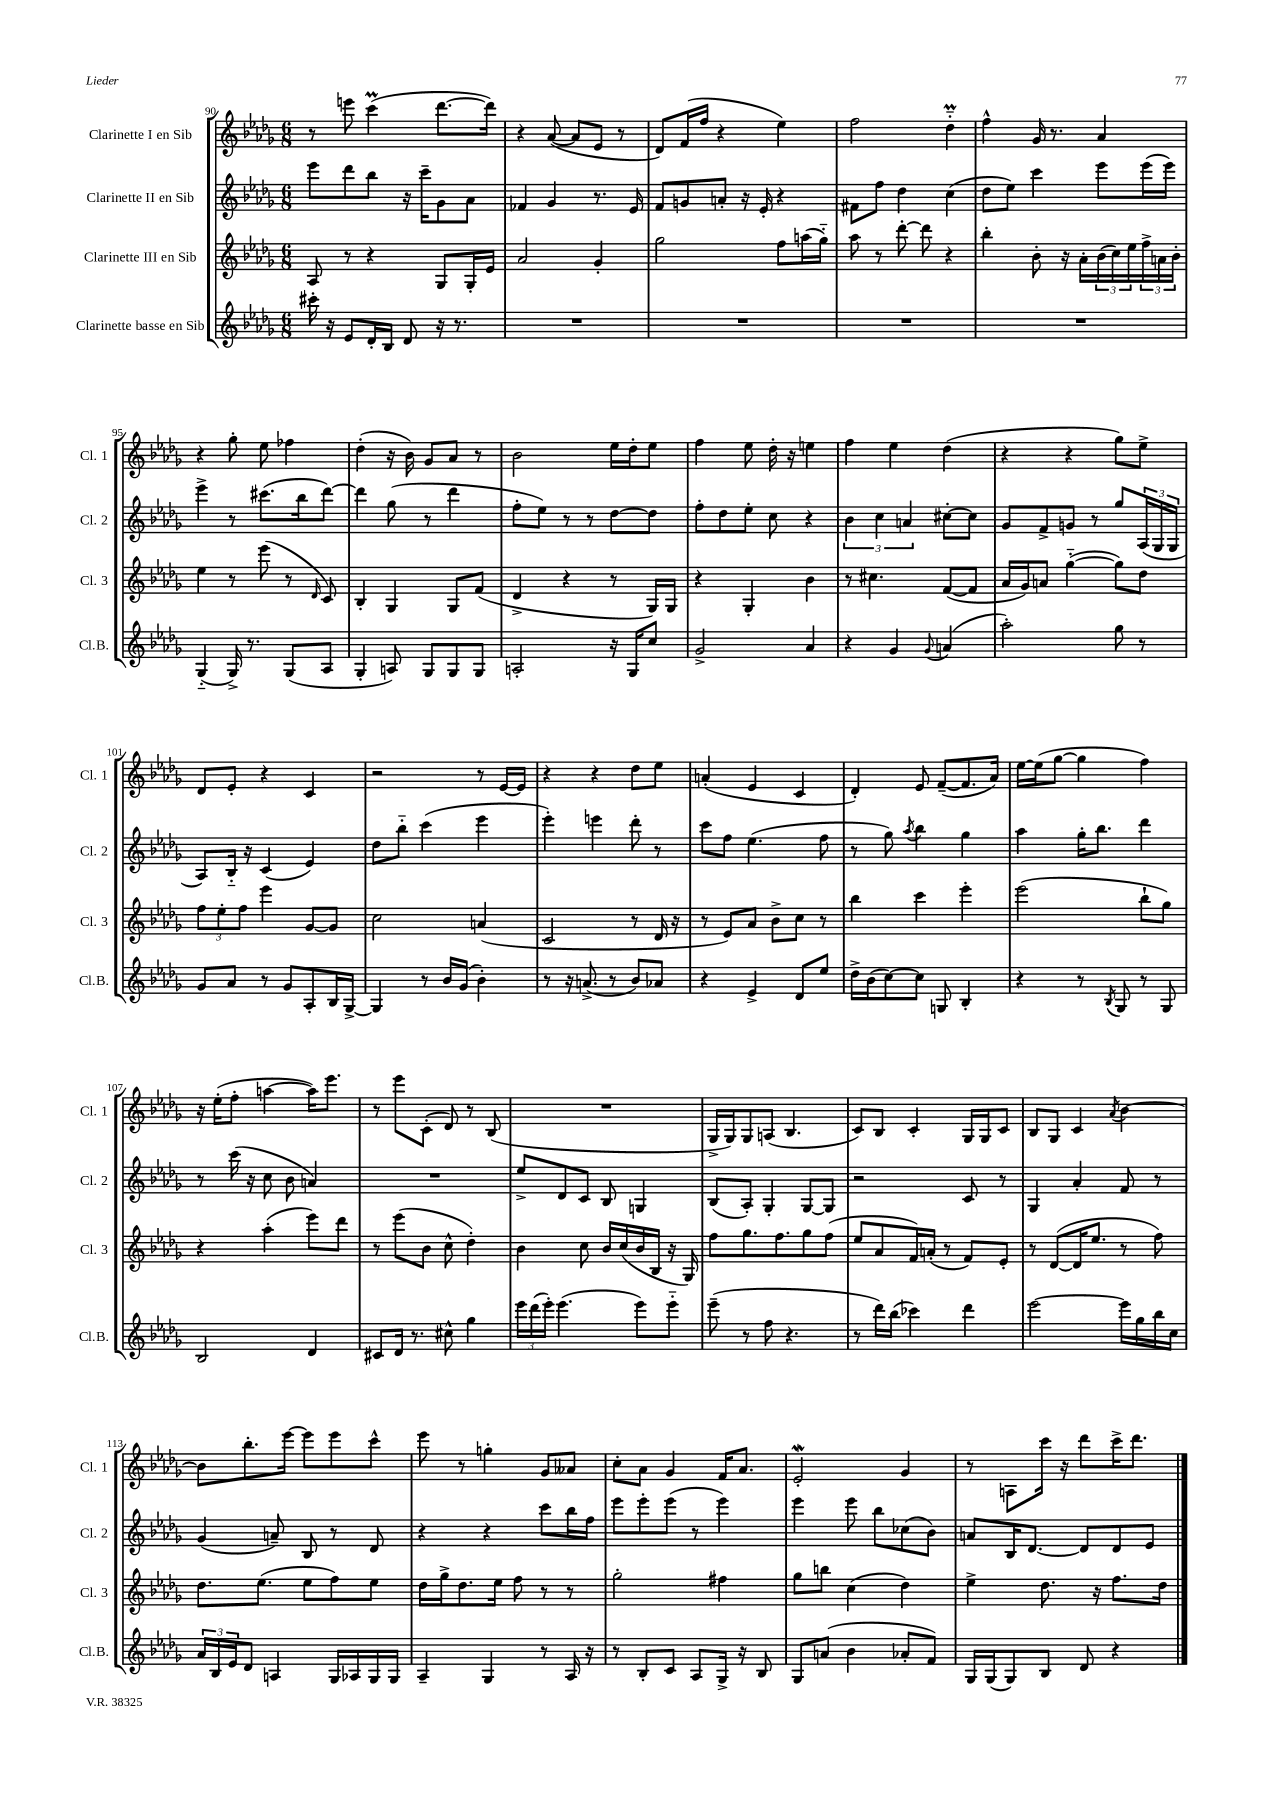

**kern	**kern	**kern	**kern
*staff4	*staff3	*staff2	*staff1
*clefG2	*clefG2	*clefG2	*clefG2
*k[b-e-a-d-g-]	*k[b-e-a-d-g-]	*k[b-e-a-d-g-]	*k[b-e-a-d-g-]
*M6/8	*M6/8	*M6/8	*M6/8
16ccc#'	8A-	8eee-	8r
16r	.	.	.
8e-	8r	8ddd-	8eee
16d-'	4r	8bb-	(4ccc
16B-	.	.	.
8d-	.	16r	.
.	.	16ccc~	.
16r	8G-	8g-	[8.ddd-
8.r	.	.	.
.	16G-'	8a-	.
.	16e-	.	16ddd-])
=	=	=	=
2.r	2a-	4f-	4r
.	.	4g-	([8a-
.	.	.	8a-]
.	4g-'	8.r	8e-
.	.	.	8r
.	.	16e-	.
=	=	=	=
2.r	2gg-	8f	8d-)
.	.	8g	(16f
.	.	.	16ff
.	.	8a'	4r
.	.	16r	.
.	.	16e-'	.
.	8ff	4r	4ee-)
.	(16aa	.	.
.	16gg-'~)	.	.
=	=	=	=
2.r	8aa-	8f#	2ff
.	8r	8ff	.
.	[8ddd-'	4dd-	.
.	8ddd-]	.	.
.	4r	(4cc	4dd-'~
=	=	=	=
2.r	4bb-'	8dd-	4ff^^
.	.	8ee-)	.
.	8b-'	4ccc	16g-
.	.	.	8.r
.	16r	.	.
.	16a-'	.	.
.	(24b-	8eee-	4a-
.	24cc)	.	.
.	24ee-	.	.
.	24ff^	(16eee-	.
.	24a	.	.
.	.	16eee-)	.
.	24b-'	.	.
=	=	=	=
(4G-'~	4ee-	4eee-^	4r
16G-^)	8r	8r	8gg-'
8.r	.	.	.
.	(8eee-	(8.ccc#	8ee-
(8G-	8r	.	4ff-
.	.	16bb-	.
.	16qqd-	.	.
8A-	8c)	[8ddd-)	.
=	=	=	=
4G-'	4B-'	4ddd-]	(4dd-'
8A)	4G-	(8gg-	16r
.	.	.	16b-)
8G-	.	8r	8g-
8G-	8G-	4ddd-	8a-
8G-	(8f	.	8r
=	=	=	=
2A'	4d-^	8ff'	2b-
.	.	8ee-)	.
.	4r	8r	.
.	.	8r	.
16r	8r	[8dd-	16ee-
16G-	.	.	16dd-'
8cc	16G-)	8dd-]	8ee-
.	16G-	.	.
=	=	=	=
2g-^	4r	8ff'	4ff
.	.	8dd-	.
.	4G-'	8ee-'	8ee-
.	.	8cc	16dd-'
.	.	.	16r
4a-	4b-	4r	4ee
=	=	=	=
4r	8r	6b-	4ff
.	4.cc#	.	.
.	.	6cc	.
4g-	.	.	4ee-
.	.	6a	.
8qqg-	.	.	.
(4a	([8f	[8cc#'	(4dd-
.	8f]	8cc#]	.
=	=	=	=
2aa-')	16a-	8g-	4r
.	16g-)	.	.
.	8a	8f^	.
.	([4gg-'~	8g	4r
.	.	8r	.
8gg-	8gg-])	8gg-	8gg-)
8r	8dd-	(24A-	8ee-^
.	.	24G-	.
.	.	24G-	.
=	=	=	=
8g-	12ff	8A-)	8d-
.	12ee-'	.	.
8a-	.	16B-'~	8e-'
.	12ff	.	.
.	.	16r	.
8r	4eee-	(4c	4r
8g-	.	.	.
8A-'	[8g-	4e-)	4c
16B-	8g-]	.	.
[16G-^	.	.	.
=	=	=	=
4G-]	2cc	8dd-	2r
.	.	8bb-'~	.
8r	.	(4ccc	.
16b-	.	.	.
(16g-	.	.	.
4b-')	(4a	4eee-	8r
.	.	.	[16e-
.	.	.	16e-]
=	=	=	=
8r	2c	4eee-')	4r
16r	.	.	.
(8.a^	.	.	.
.	.	4eee	4r
8r	.	.	.
8b-)	8r	8ddd-'	8dd-
8a-	16d-	8r	8ee-
.	16r	.	.
=	=	=	=
4r	8r	8ccc	(4a'
.	8e-)	8ff	.
4e-^	8a-	(4.ee-	4e-
.	8b-^	.	.
8d-	8cc	.	4c
8ee-	8r	8ff	.
=	=	=	=
16dd-^	4bb-	8r	4d-')
(16b-	.	.	.
[8cc)	.	8gg-)	.
.	.	8qaa-	.
8cc]	4ccc	4bb-	8e-
8G	.	.	([8f~
4B-'	4eee-'	4gg-	8.f]
.	.	.	16a-)
=	=	=	=
4r	(2eee-	4aa-	[16ee-
.	.	.	(16ee-]
.	.	.	[8gg-
8r	.	16gg-'	4gg-]
.	.	8.bb-	.
8qB-	.	.	.
8G-	.	.	.
8r	8bb-`	4ddd-	4ff)
8G-	8gg-)	.	.
=	=	=	=
2B-	4r	8r	16r
.	.	.	(16ee-'
.	.	(16ccc	8ff'
.	.	16r	.
.	(4aa-'	8cc	[4aa
.	.	8b-	.
4d-	8eee-)	4a)	16aa])
.	.	.	8.eee-
.	8ddd-	.	.
=	=	=	=
8c#	8r	2.r	8r
16d-	(8eee-	.	8eee-
8.r	.	.	.
.	8b-	.	(8c'
8cc#^^	8cc^^	.	8d-)
4gg-	4dd-')	.	8r
.	.	.	(8B-
=	=	=	=
24eee-	4b-	8ee-^	2.r
(24ddd-	.	.	.
24eee-')	.	.	.
(4.eee-	.	8d-	.
.	8cc	8c	.
.	16b-	8B-	.
.	(16cc	.	.
8eee-)	16b-	4G	.
.	16B-	.	.
8eee-'~	16r	.	.
.	16G-)	.	.
=	=	=	=
(8eee-~	8ff	(8B-	16G-^
.	.	.	16G-)
8r	8.gg-	8A-')	8G-
8ff	.	4G-'	(8A
.	8.ff	.	.
4.r	.	.	4.B-
.	8gg-	[8G-	.
.	(8ff	8G-]	.
=	=	=	=
8r	8ee-	2r	8c)
16ddd-)	8a-	.	8B-
(16bb-	.	.	.
4ccc-)	16f)	.	4c'
.	(16a'	.	.
.	8r	.	.
4ddd-	8f)	8c	16G-
.	.	.	16G-
.	8e-'	8r	8c
=	=	=	=
[2eee-	8r	4G-	8B-
.	([8d-	.	8G-
.	16d-]	4a-'	4c
.	8.ee-	.	.
.	.	.	8qa-
16eee-]	8r	8f	[4b-
16gg-	.	.	.
16bb-	8ff)	8r	.
16cc	.	.	.
=	=	=	=
24a-	8.dd-	(4g-	8b-]
24B-	.	.	.
24e-	.	.	.
8d-	.	.	8.bb-'
.	(8.ee-	.	.
4A	.	8a~)	.
.	.	.	[16eee-
.	8ee-	8B-	8eee-]
16G-	8ff)	8r	8eee-
16A-	.	.	.
16G-	8ee-	8d-	8ccc^^
16G-	.	.	.
=	=	=	=
4A-~	16dd-	4r	8eee-
.	16gg-^	.	.
.	8.dd-	.	8r
4G-	.	4r	4gg'
.	16ee-	.	.
.	8ff	.	.
8r	8r	8ccc	8g-
16A-	8r	16bb-	8a--
16r	.	16ff	.
=	=	=	=
8r	2gg-'	8eee-	8cc'
8B-'	.	8eee-'	8a-
8c	.	(8eee-	4g-
8A-	.	8r	.
16G-^	4ff#	4eee-)	16f
16r	.	.	8.a-
8B-	.	.	.
=	=	=	=
8G-	8gg-	4eee-	2e-'
(8a	8bb	.	.
4b-	(4cc	8eee-	.
.	.	8bb-	.
8a-'	4dd-)	(8cc-	4g-
8f)	.	8b-)	.
=	=	=	=
16G-	4ee-^	8a	8r
(16G-	.	.	.
8G-)	.	16B-	8A
.	.	[8.d-	.
8B-	8.dd-	.	16ccc
.	.	.	16r
8d-	.	8d-]	8ddd-
.	16r	.	.
4r	8.ff	8d-	16ccc^
.	.	.	8.ddd-
.	.	8e-	.
.	16dd-	.	.
==	==	==	==
*-	*-	*-	*-
